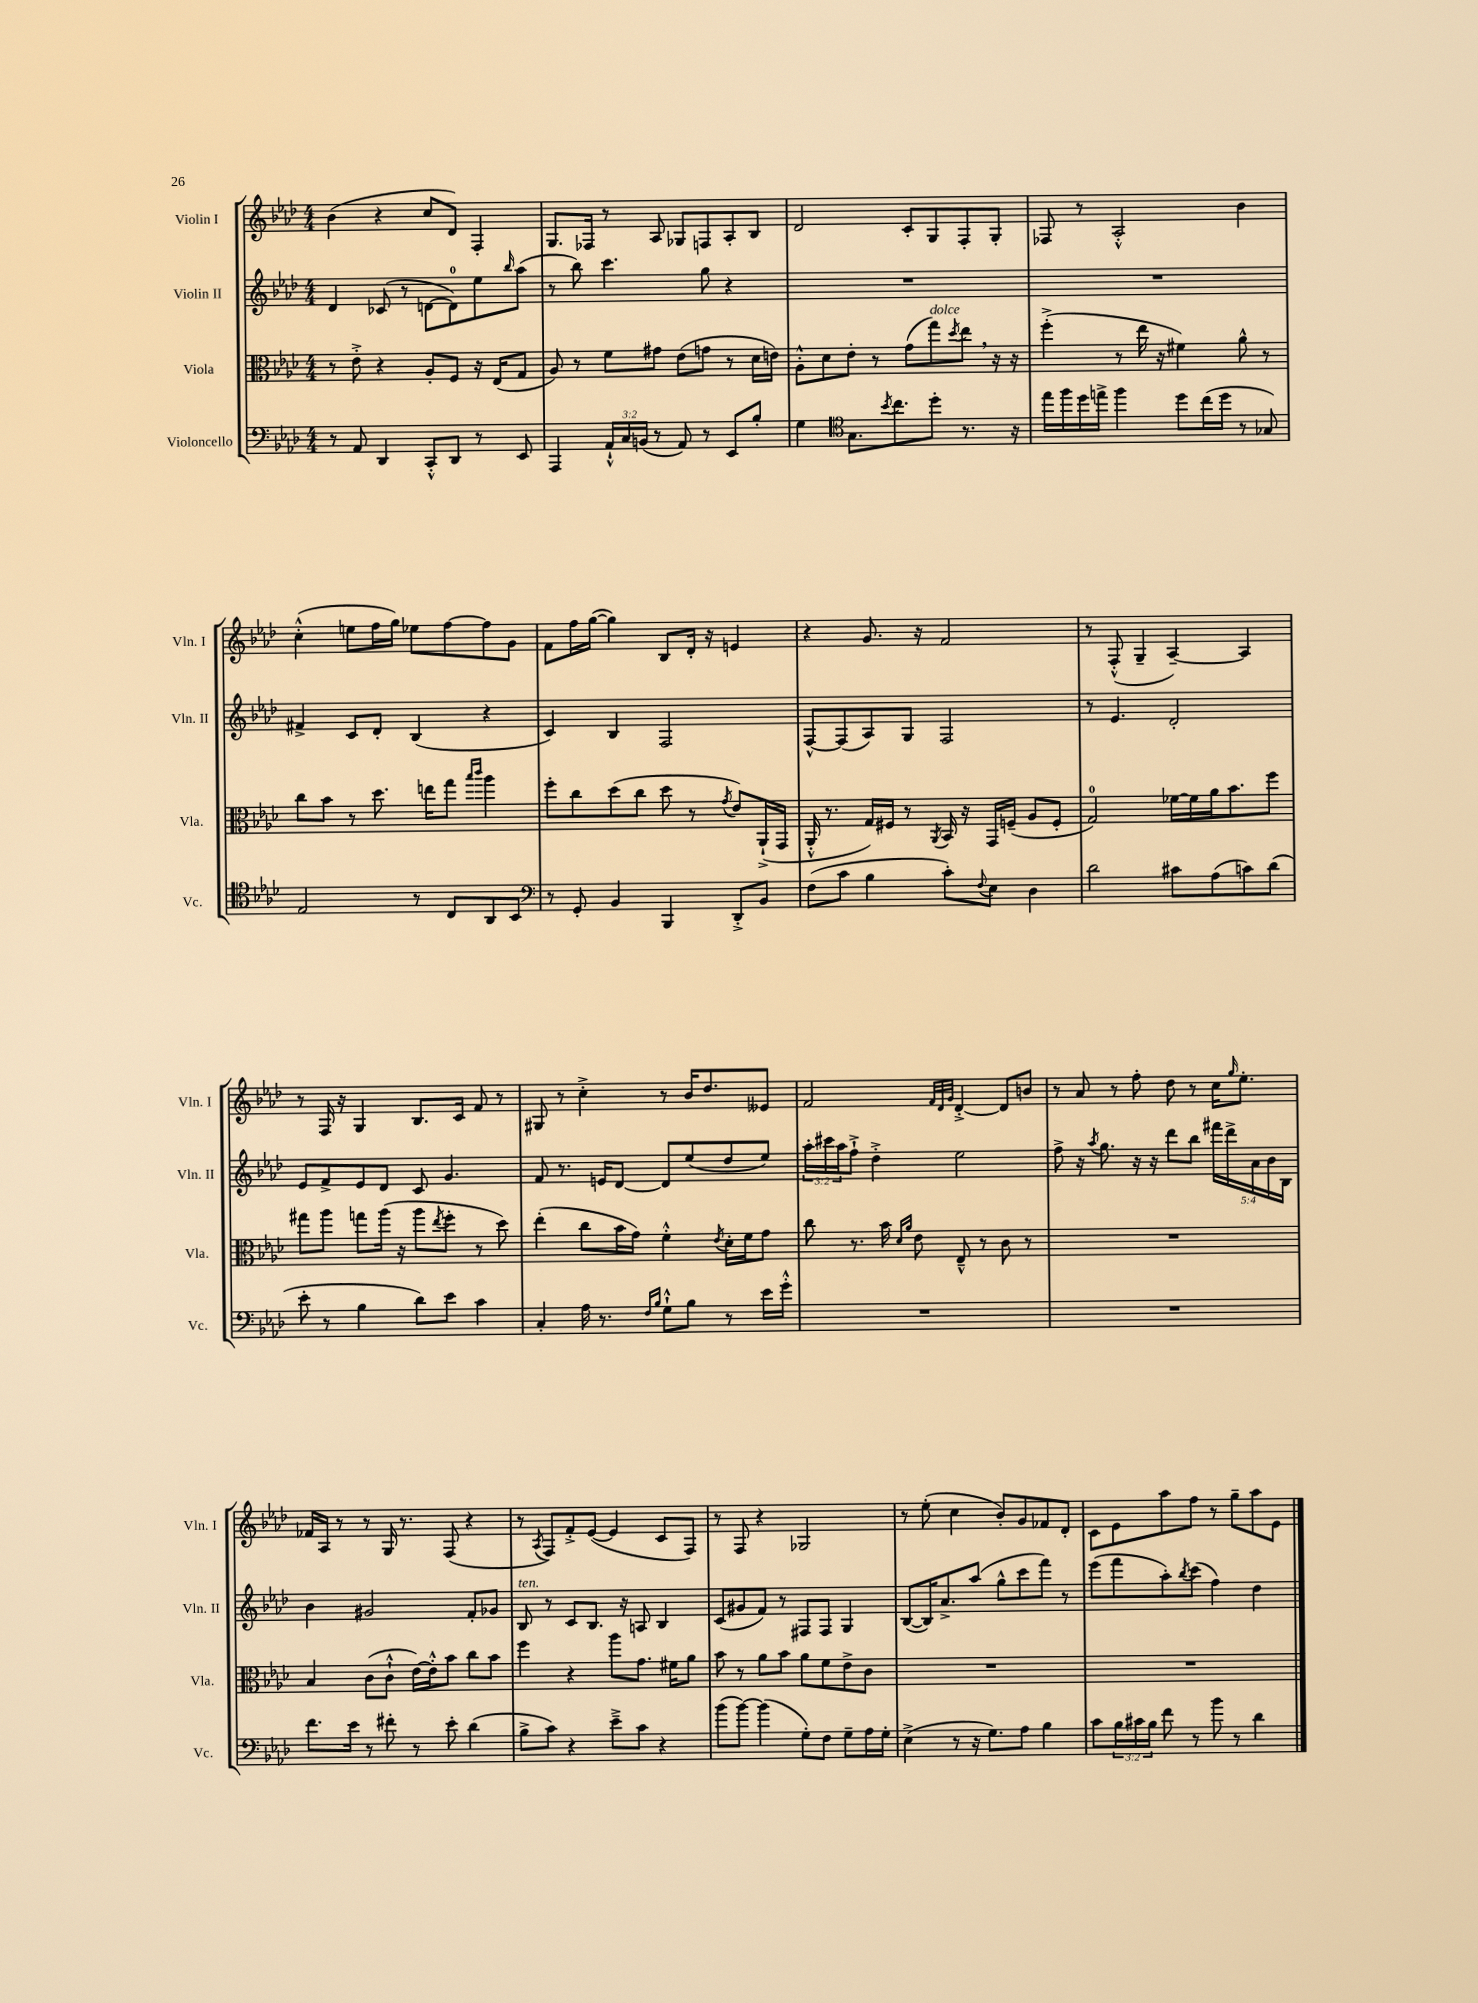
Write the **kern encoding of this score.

**kern	**kern	**kern	**kern
*part4	*part3	*part2	*part1
*staff4	*staff3	*staff2	*staff1
*I"Violoncello	*I"Viola	*I"Violin II	*I"Violin I
*I'Vc.	*I'Vla.	*I'Vln. II	*I'Vln. I
*clefF4	*clefC3	*clefG2	*clefG2
*k[b-e-a-d-]	*k[b-e-a-d-]	*k[b-e-a-d-]	*k[b-e-a-d-]
*M4/4	*M4/4	*M4/4	*M4/4
=1	=1	=1	=1
8r	8r	4d-/	(4b-\
8AA-/	8e-'^\	.	.
4DD-/	4r	(8c-X/	4r
.	.	8r	.
8CC'^^/L	8A-'/L	[8dn\L	8cc/L
8DD-/J	8F/J	8d\])	8d-/J)
8r	16r	8ee-\	4F'/
.	(16E-/KL	.	.
.	.	16qqbb-/	.
8EE-/	8G/J	(8aa-\J	.
=2	=2	=2	=2
4AAA-/	8A-/)	8r	8.G/L
.	8r	8bb-\)	.
.	.	.	16F-X/Jk
24AA-`^^/LL	8f\L	4.ccc\	8r
24C/	.	.	.
(24BBn/JJ	.	.	.
8r	8g#X\J	.	8A-/
8AA-/)	(8e-\L	.	8G-X/L
8r	8gn\J	8gg\	8Fn/
8EE-/L	8r	4r	8A-'/
8B-'/J	16d-\LL	.	8B-/J
.	16en\JJ)	.	.
=3	=3	=3	=3
4G\	8A-'^^\L	1r	2d-/
.	8d-\	.	.
*clefC4	*	*	*
8.G\L	8e-'\J	.	.
.	8r	.	.
8qb-/	.	.	.
8.cc\	.	.	.
.	(8g\L	.	8c'/L
!	!LO:TX:a:i:t=dolce	!	!
8dd-'\J	8gg\)	.	8G/
.	8qdd-/	.	.
8.r	8ee-,\J	.	8F'/
.	16r	.	8G'/J
16r	16r	.	.
=4	=4	=4	=4
16ee-\LL	(4ff'^\	1r	8F-X/
16ff\	.	.	.
16dd-\	.	.	8r
16een^\JJ	.	.	.
4ff\	8r	.	2A-'^^/
.	16ee-\	.	.
.	16r	.	.
8dd-\L	4f#X\)	.	.
(16cc\L	.	.	.
16dd-\JJ	.	.	.
8r	8a-^^\	.	4b-\
8G-X/)	8r	.	.
!!LO:LB:g=z
=5	=5	=5	=5
2E-/	8cc\L	4f#X^/	(4cc'^^\
.	8b-\J	.	.
.	8r	8c/L	8een\L
.	8.dd-\	8d-'/J	16ff\L
.	.	.	16gg\JJ)
8r	.	(4B-/	8ee-X\L
.	16een\KL	.	.
8C/L	8gg\J	.	[8ff\
.	16qqbb-/LL	.	.
.	16qqccc/JJ	.	.
8AA-/	4aa-\	4r	8ff\]
8BB-/J	.	.	8g\J
=6	=6	=6	=6
*clefF4	*	*	*
8r	8ff'\L	4c/)	8f\L
8GG'/	8cc\	.	16ff\L
.	.	.	([16gg\JJ
4BB-/	(8dd-\	4B-/	4gg\])
.	8cc\J	.	.
4BBB-/	8dd-\	2F/	8B-/L
.	8r	.	16d-'/Jk
.	.	.	16r
.	8qg/	.	.
8DD-'^/L	8e-/L)	.	4en/
8BB-/J	(16AA-`^/L	.	.
.	16GG/JJ	.	.
=7	=7	=7	=7
(8F\L	16AA-'^^/	[8F^^/L	4r
.	8.r	.	.
8c\J	.	(8F/]	.
4B-\	16G/LL)	8A-/)	8.g/
.	16F#X/JJ	.	.
.	8r	8G/J	.
.	.	.	16r
.	8qAA-/	.	.
8c'\L)	16BB-/	2F/	2f/
.	16r	.	.
8qqF/	.	.	.
8E-\J	16GG/LL	.	.
.	(16Fn~/JJ	.	.
4D-\	8A-/L	.	.
.	8F'/J	.	.
=8	=8	=8	=8
2d-\	2G/)	8r	8r
.	.	4.e-/	(8F'^^/
.	.	.	4G~/
8c#X\L	[16f-X\LL	2d-'/	[4A-~/)
.	16f-\]	.	.
(8A-\	16a-\J	.	.
.	8.b-\	.	.
8cn\)	.	.	4A-/]
(8d-\J	8ff\J	.	.
!!LO:LB:g=z
=9	=9	=9	=9
8e-'\	8gg#X\L	8e-/L	8r
8r	8aa-\J	8f^/	16F/
.	.	.	16r
4B-\	8ggn\L	8e-/	4G/
.	(16aa-\Jk	8d-/J	.
.	16r	.	.
8d-\L)	8aa-\L	8c/	8.B-/L
.	8qee-/	.	.
8e-\J	8ff'\J	4.g/	.
.	.	.	16c/Jk
4c\	8r	.	8f/
.	8dd-\)	.	8r
=10	=10	=10	=10
4C'/	(4ee-'\	8f/	8G#X/
.	.	8.r	8r
16A-\	8cc\L	.	4cc'^\
8.r	.	16en/KL	.
.	16b-\L	[8d-/J	.
.	16g\JJ)	.	.
16qqF/LL	.	.	.
16qqB-/JJ	.	.	.
8G`^^\L	4f'^^\	8d-/L]	8r
8B-\J	.	(8ee-/	16b-/KL
.	.	.	8.dd-/
.	8qe-/	.	.
8r	16d-'\LL	8dd-/	.
.	16f\J	.	.
16e-\LL	8g\J	8ee-/J)	8e--X/J
16g'^^\JJ	.	.	.
=11	=11	=11	=11
1r	8cc\	24aa-'\LL	2f/
.	.	24ccc#X\	.
.	.	24aa-\J	.
.	8.r	8ff`^\J	.
.	.	4dd-'^\	.
.	16b-\	.	.
.	16qqd-/LL	.	.
.	16qqa-/JJ	.	.
.	8e-\	.	.
.	.	.	32qqf/LLL
.	.	.	32qqd-/
.	.	.	32qqg/JJJ
.	8E-~^^/	2ee-\	[4d-'^/
.	8r	.	.
.	8c\	.	8d-/L]
.	8r	.	8bn/J
=12	=12	=12	=12
1r	1r	8ff^\	8r
.	.	16r	8a-/
.	.	8qaa-/	.
.	.	8.gg\	.
.	.	.	8r
.	.	16r	8ff'\
.	.	16r	.
.	.	8ddd-\L	8dd-\
.	.	8bb-\J	8r
.	.	20fff#X\LL	16cc\KL
.	.	20ddd-^\	.
.	.	.	16qqgg/
.	.	.	8.ee-'\J
.	.	20a-\	.
.	.	20b-\	.
.	.	20B-\JJ	.
!!LO:LB:g=z
=13	=13	=13	=13
8.f\L	4B-/	4b-\	16f-X/LL
.	.	.	16A-/JJ
.	.	.	8r
16e-\Jk	.	.	.
8r	(8c\L	2g#X/	8r
8f#X'\	8c`^^\J	.	16G/
.	.	.	8.r
8r	[16e-\LL)	.	.
.	16e-'^^\J]	.	.
8e-'\	8b-\J	.	(8F/
(4d-\	8cc\L	8f'/L	4r
.	8b-\J	8g-X/J	.
=14	=14	=14	=14
!	!	!LO:TX:a:i:t=ten.	!
8B-^\L	4ff\	8B-/	8r
.	.	.	8qA-/
8c\J)	.	8r	8F/L)
4r	4r	8c/L	8f'^/
.	.	8.B-/J	([8e-/J
8e-~^\L	8aa-\L	.	4e-/]
.	.	16r	.
8c\J	8.g\J	8An/	.
4r	.	4B-/	8c/L
.	16f#X\KL	.	.
.	8a-\J	.	8F/J)
=15	=15	=15	=15
(8b-\L	8b-\	(8c/L	8r
[8b-\J)	8r	8g#X/	8F/
(4b-\]	8a-\L	8f/J)	4r
.	8b-\J	8r	.
8G'\L)	8a-\L	8F#X/L	2G-X/
8F\J	8f\	8F#/J	.
8G~\L	8e-^\	4G/	.
16A-\L	8c\J	.	.
16G'\JJ	.	.	.
=16	=16	=16	=16
(4E-^\	1r	([8B-/L	8r
.	.	16B-/K])	(8ee-'\
.	.	8.a-^/	.
8r	.	.	4cc\
16r	.	(8aa-/J	.
8.G\L)	.	.	.
.	.	8gg^^\L	8b-'/L)
8A-\J	.	8ccc\	8g/
4B-\	.	8fff\J)	8f-X/
.	.	8r	8d-'/J
=17	=17	=17	=17
8c\L	1r	(8eee-\L	8c\L
24B-\L	.	8fff\	8e-\
24c#X\	.	.	.
24B-\JJ	.	.	.
8f\	.	8aa-'\)	8aa-\
.	.	8qbb-/	.
8r	.	(8ccc\J	8ff\J
8b-\	.	4ff\)	8r
8r	.	.	8gg~\L
4d-\	.	4dd-\	8aa-\
.	.	.	8e-\J
==	==	==	==
*-	*-	*-	*-
